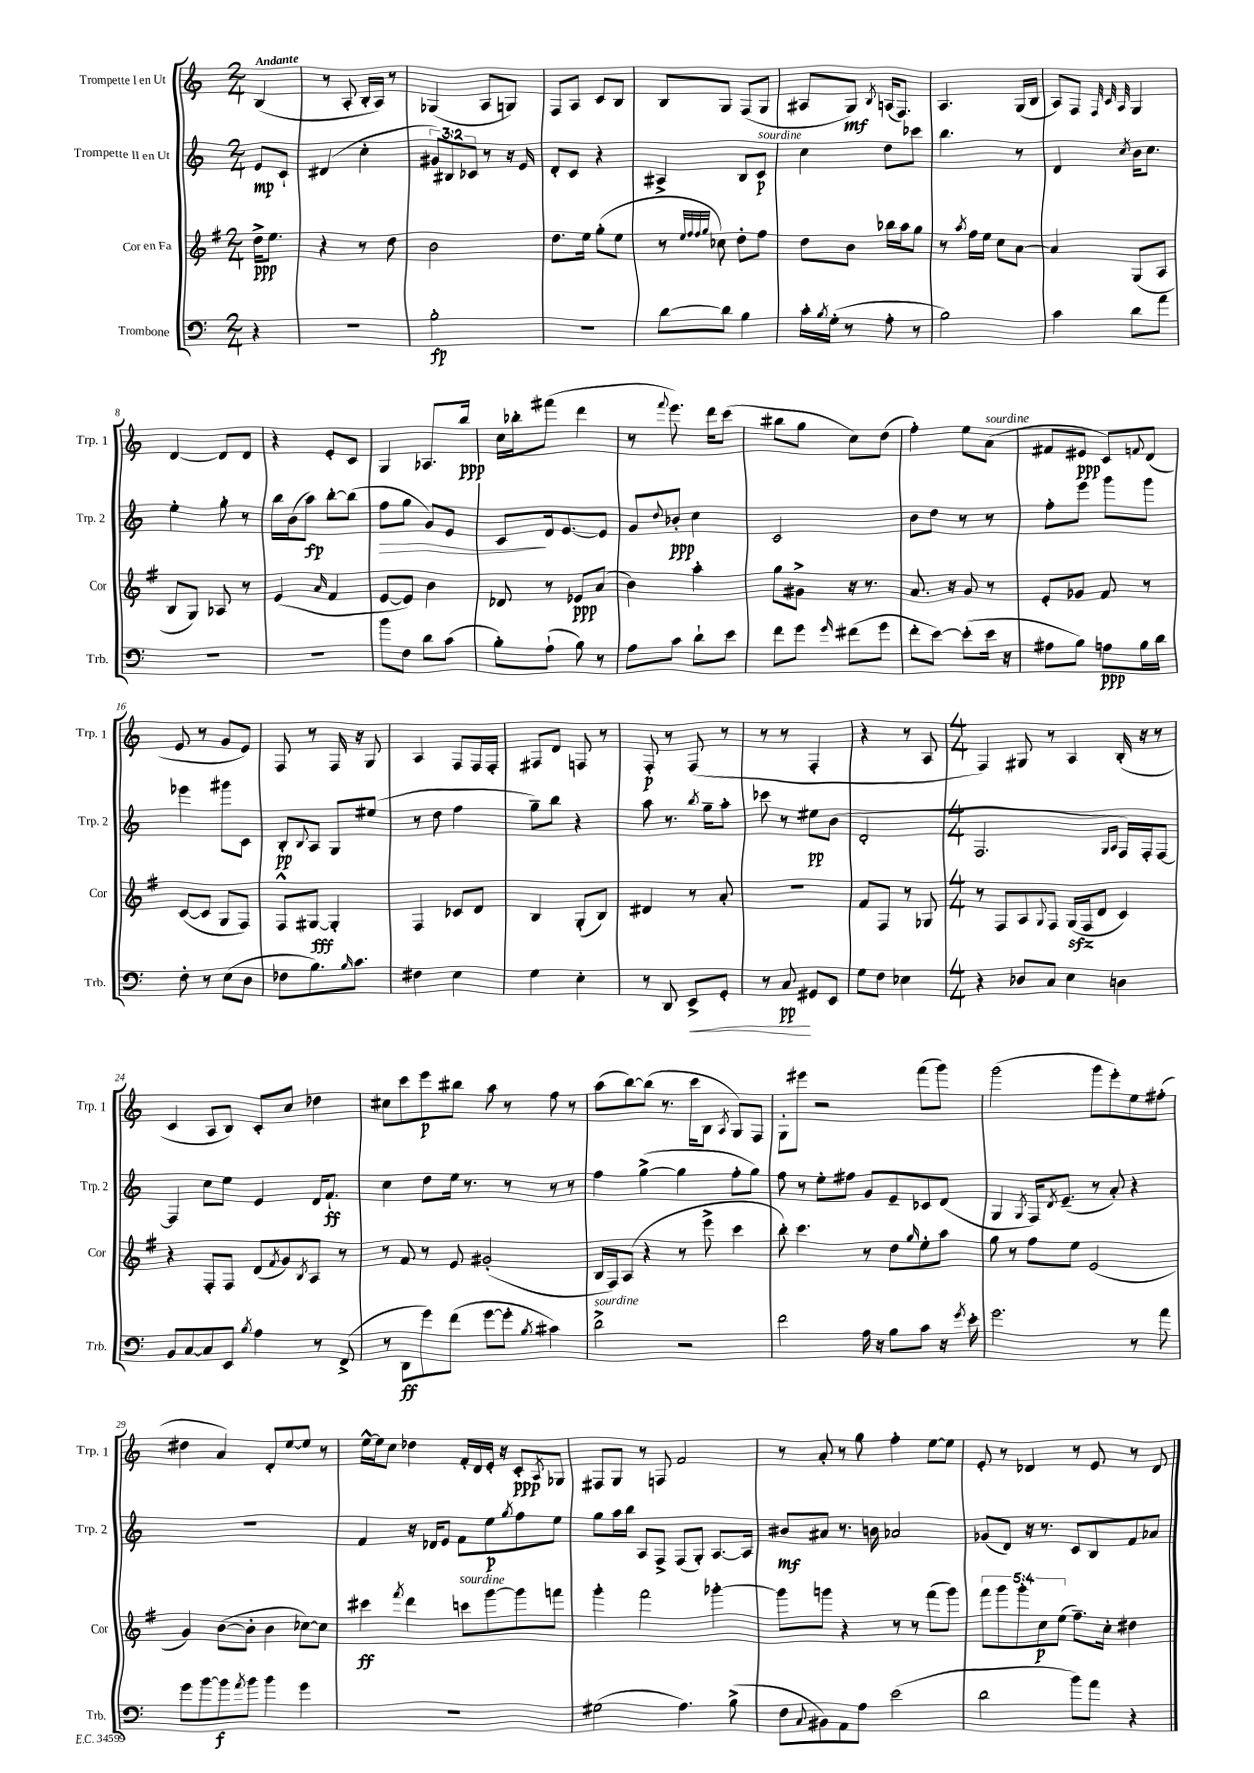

**kern	**dynam	**kern	**dynam	**kern	**dynam	**kern	**dynam
*part4	*part4	*part3	*part3	*part2	*part2	*part1	*part1
*staff4	*staff4	*staff3	*staff3	*staff2	*staff2	*staff1	*staff1
*I"Trombone	*	*I"Cor en Fa	*	*I"Trompette II en Ut	*	*I"Trompette I en Ut	*
*I'Trb.	*	*I'Cor	*	*I'Trp. 2	*	*I'Trp. 1	*
*clefF4	*	*clefG2	*	*clefG2	*	*clefG2	*
*k[]	*	*k[f#]	*	*k[]	*	*k[]	*
*M2/4	*	*M2/4	*	*M2/4	*	*M2/4	*
=	=	=	=	=	=	=	=
!	!	!	!	!	!	!LO:TX:a:B:t=Andante	!
4r	.	16dd^\KL	ppp	8e/L	mp	(4B/	.
.	.	8.ee\J	.	.	.	.	.
.	.	.	.	8c`/J	.	.	.
=1	=1	=1	=1	=1	=1	=1	=1
2r	.	4r	.	(4d#X/	.	8r	.
.	.	.	.	.	.	8A'/	.
.	.	8r	.	4cc'\	.	16B'/LL	.
.	.	.	.	.	.	16A/JJ)	.
.	.	8dd\	.	.	.	8r	.
=2	=2	=2	=2	=2	=2	=2	=2
2B'\	fp	2b\	.	12g#X/L)	.	(4G-X/	.
.	.	.	.	12B#X/	.	.	.
.	.	.	.	12c-X/J	.	.	.
.	.	.	.	8r	.	8A/L	.
.	.	.	.	16r	.	8Gn/J)	.
.	.	.	.	16e/	.	.	.
=3	=3	=3	=3	=3	=3	=3	=3
2r	.	8.dd\L	.	8d'/L	.	8F/L	.
.	.	.	.	8c/J	.	8A/J	.
.	.	16ee\Jk	.	.	.	.	.
.	.	(8gg'\L	.	4r	.	8c/L	.
.	.	8ee\J	.	.	.	8B/J	.
=4	=4	=4	=4	=4	=4	=4	=4
[8d\L	.	8r	.	4A#X^/	.	8B/L	.
.	.	32qqee/LLL	.	.	.	.	.
.	.	32qqff#/	.	.	.	.	.
.	.	32qqff#/	.	.	.	.	.
.	.	32qqgg/JJJ	.	.	.	.	.
8d\J]	.	8cc-X\)	.	.	.	8G/J	.
4B\	.	8dd'\L	.	8B/L	.	(8F/L	.
!	!	!	!	!LO:TX:a:i:t=sourdine	!	!	!
.	.	8ff#\J	.	8c/J	p	8G/J	.
=5	=5	=5	=5	=5	=5	=5	=5
16c'\LL	.	8dd\L	.	4cc\	.	8A#X/L	.
8qB/	.	.	.	.	.	.	.
(16G'\JJ	.	.	.	.	.	.	.
8r	.	8b\J	.	.	.	8G/J)	mf
.	.	.	.	.	.	8qB/	.
8A'\	.	16bb-X\LL	.	8dd\L	.	(16An/KL	.
.	.	16aa\J	.	.	.	8.F/J)	.
8r	.	8gg\J	.	8ccc-X\J	.	.	.
=6	=6	=6	=6	=6	=6	=6	=6
2B\)	.	8r	.	4.bb\	.	4.A/	.
.	.	8qaa/	.	.	.	.	.
.	.	16ff#\LL	.	.	.	.	.
.	.	16ee\JJ	.	.	.	.	.
.	.	8cc\L	.	.	.	.	.
.	.	[8a\J	.	8r	.	(16G/LL	.
.	.	.	.	.	.	16B/JJ	.
=7	=7	=7	=7	=7	=7	=7	=7
4c\	.	4a/]	.	4d/	.	8A/L)	.
.	.	.	.	.	.	8F/J	.
.	.	.	.	.	.	32qqF/	.
.	.	.	.	.	.	32qqc/	.
.	.	.	.	8qcc/	.	32qqA/	.
8d\L	.	(8G/L	.	16b\KL	.	4G/	.
.	.	.	.	8.cc\J	.	.	.
8a\J	.	8A/J	.	.	.	.	.
!!LO:LB:g=z
=8	=8	=8	=8	=8	=8	=8	=8
2r	.	8B/L	.	4ee'\	.	[4d/	.
.	.	8G/J)	.	.	.	.	.
.	.	8A-X/	.	8gg'\	.	8d/L]	.
.	.	8r	.	8r	.	8d/J	.
=9	=9	=9	=9	=9	=9	=9	=9
2r	.	(4e/	.	16bb\LL	.	4r	.
.	.	.	.	(16b\J	.	.	.
.	.	.	.	8aa\J)	fp	.	.
.	.	16qqa/	.	.	.	.	.
.	.	4f#/	.	[8bb'\L	.	8e'/L	.
.	.	.	.	(8bb\J]	.	8c/J	.
=10	=10	=10	=10	=10	=10	=10	=10
!	!	!	!	!	!LO:HP:b	!	!
8b\L	.	[8e/L	.	8ff\L	>	4G/	.
8F\J	.	8e/J])	.	8gg\J	.	.	.
8d\L	.	4b\	.	8g/L)	.	8.A-X/L	.
(8c\J	.	.	.	8e/J	.	.	.
.	.	.	.	.	.	16bb/Jk	ppp
=11	=11	=11	=11	=11	=11	=11	=11
8B'\L)	.	8d-X/	.	8c/L	.	16cc\LL	.
.	.	.	.	.	.	16bb-X'\J	.
(8A`\J	.	8r	.	16d/k	]	(8fff#X\J	.
.	.	.	.	[8.e/	.	.	.
8B\)	.	8e-X/L	ppp	.	.	4ddd\	.
8r	.	(8a/J	.	8e/J]	.	.	.
=12	=12	=12	=12	=12	=12	=12	=12
8A\L	.	4b\)	.	8g/L	.	8r	.
.	.	.	.	8qqdd/	.	8qqfff/	.
8c\J	.	.	.	8b-X'/J	ppp	8.eee\)	.
8d`\L	.	4aa'\	.	4cc\	.	.	.
.	.	.	.	.	.	16ddd\KL	.
8e\J	.	.	.	.	.	(8ccc\J	.
=13	=13	=13	=13	=13	=13	=13	=13
8f\L	.	8gg\L	.	2c/	.	8bb#X\L	.
8g\J	.	8g#X^\J	.	.	.	8gg\J	.
16qqg/	.	.	.	.	.	.	.
(8f#X\L	.	16r	.	.	.	8cc\L)	.
.	.	8.r	.	.	.	.	.
8g\J	.	.	.	.	.	(8dd\J	.
=14	=14	=14	=14	=14	=14	=14	=14
8f'\L	.	8.a/	.	8b\L	.	4ff'\)	.
[8e\J)	.	.	.	8dd\J	.	.	.
.	.	16r	.	.	.	.	.
(8e'\L]	.	8g/	.	8r	.	8ee\L	.
!	!	!	!	!	!	!LO:TX:a:i:t=sourdine	!
16e\Jk	.	8r	.	8r	.	(8a\J	.
16r	.	.	.	.	.	.	.
=15	=15	=15	=15	=15	=15	=15	=15
8A#X\L	.	8e'/L	.	8ff'\L	.	8f#X/L	.
8B\J)	.	8g-X/J	.	8eee\J	.	8e#X/J	ppp
8An\L	ppp	8f#/	.	8ggg\L	.	8c/L)	.
.	.	.	.	.	.	8qqfn/	.
16B\L	.	8r	.	8ggg\J	.	(8d/J	.
16d\JJ	.	.	.	.	.	.	.
!!LO:LB:g=z
=16	=16	=16	=16	=16	=16	=16	=16
8F'\	.	([8c/L	.	4eee-X\	.	8e/	.
8r	.	8c/J]	.	.	.	8r	.
(8E\L	.	8G/L	.	8ggg#X\L	.	8g/L	.
8D\J	.	8F#/J)	.	8c\J	.	8e/J)	.
=17	=17	=17	=17	=17	=17	=17	=17
8F-X\L	.	8F#^^/L	.	8B'/L	pp	8F/	.
.	.	.	.	8qqB/	.	.	.
8.B\)	.	[8G#X/J	fff	8A/J	.	8r	.
.	.	4G#'/]	.	8G/L	.	16F/	.
16qqB/	.	.	.	.	.	.	.
8.c\J	.	.	.	.	.	16r	.
.	.	.	.	(8ee#X/J	.	8G/	.
=18	=18	=18	=18	=18	=18	=18	=18
4F#X\	.	4F#/	.	8r	.	4A/	.
.	.	.	.	8dd\	.	.	.
4E\	.	8c-X/L	.	4ff\	.	8F/L	.
.	.	8d/J	.	.	.	16F/L	.
.	.	.	.	.	.	16F'/JJ	.
=19	=19	=19	=19	=19	=19	=19	=19
4G\	.	4B/	.	8gg~\L)	.	8F#X/L	.
.	.	.	.	8bb\J	.	8d/J	.
4E'\	.	(8G'/L	.	4r	.	8Fn/	.
.	.	8B/J)	.	.	.	8r	.
=20	=20	=20	=20	=20	=20	=20	=20
8r	.	4d#X/	.	8aa\	.	8F'/	p
8DD/	.	.	.	8.r	.	8r	.
!	!LO:HP:b	!	!	!	!	!	!
8EE^/L	<	8r	.	.	.	(8F/	.
.	.	.	.	8qbb/	.	.	.
.	.	.	.	16gg~\KL	.	.	.
8GG'/J	.	8a'/	.	8aa'\J	.	8r	.
=21	=21	=21	=21	=21	=21	=21	=21
8r	.	2r	.	8ccc-X\	.	8r	.
8C/	pp	.	.	8r	.	8r	.
8GG#X/L	[	.	.	8ee#X\L	pp	4F'/	.
8EE/J	.	.	.	(8b\J	.	.	.
=22	=22	=22	=22	=22	=22	=22	=22
8G\L	.	8f#/L	.	2d'/	.	4r	.
8F\J	.	8F#/J	.	.	.	.	.
4E-X\	.	8r	.	.	.	8r	.
.	.	8G-X/	.	.	.	8A/	.
=23	=23	=23	=23	=23	=23	=23	=23
*M4/4	*	*M4/4	*	*M4/4	*	*M4/4	*
4r	.	8r	.	2.F/	.	4F/)	.
.	.	8F#/L	.	.	.	.	.
8D-X/L	.	8A/	.	.	.	8G#X/	.
.	.	8qqG/	.	.	.	.	.
8C/J	.	8F#/J	.	.	.	8r	.
4E\	.	(16Gzz/LL	.	.	.	4A/	.
.	.	16F#/J	.	.	.	.	.
.	.	8d/J	.	.	.	.	.
.	.	.	.	16qqG/LL	.	.	.
.	.	.	.	16qqA/JJ	.	.	.
4Dn\	.	4c/)	.	16F/LL)	.	(16B'/	.
.	.	.	.	16F'/J	.	16r	.
.	.	.	.	[8F/J	.	8r	.
!!LO:LB:g=z
=24	=24	=24	=24	=24	=24	=24	=24
8BB/L	.	4r	.	4F/]	.	4c/	.
[8C/	.	.	.	.	.	.	.
8C/]	.	8F#'/L	.	8cc\L	.	8A/L	.
8EE/J	.	8F#/J	.	8ee\J	.	8B/J)	.
8qB/	.	.	.	.	.	.	.
4A\	.	(8d/L	.	4e/	.	8c'/L	.
.	.	8qf#/	.	.	.	.	.
.	.	8g/)	.	.	.	8cc/J	.
.	.	8qB/	.	.	.	.	.
8r	.	8A/J	.	16d/KL	.	4dd-X\	.
.	.	.	.	8.f`/J	ff	.	.
(8FF^/	.	8r	.	.	.	.	.
=25	=25	=25	=25	=25	=25	=25	=25
8r	.	8r	.	4cc\	.	8cc#X\L	.
8DD\L	ff	8f#/	.	.	.	8ccc\	.
8g\)	.	8r	.	8dd\L	.	8eee\	p
(8f\J	.	8e/	.	16ee\Jk	.	8bb#X\J	.
.	.	.	.	8.r	.	.	.
[8g\L	.	(2g#X'/	.	.	.	8aa\	.
8g'\J]	.	.	.	8r	.	8r	.
8qB/	.	.	.	.	.	.	.
4c#X\)	.	.	.	8r	.	8ff\	.
.	.	.	.	8r	.	8r	.
=26	=26	=26	=26	=26	=26	=26	=26
!LO:TX:a:i:t=sourdine	!	!	!	!	!	!	!
2d^\	.	16B/LL	.	4ff\	.	(8aa\L	.
.	.	16F#/J)	.	.	.	.	.
.	.	(8A/J	.	.	.	[8bb\)	.
.	.	4r	.	([4gg^\	.	(8bb\J]	.
.	.	.	.	.	.	8.r	.
2r	.	8r	.	4gg\]	.	.	.
.	.	.	.	.	.	16ccc\KL	.
.	.	8eee^\	.	.	.	8B\J	.
.	.	.	.	.	.	8qA/	.
.	.	4ccc\	.	8ff'\L	.	8G/L)	.
.	.	.	.	8gg\J)	.	8F/J	.
=27	=27	=27	=27	=27	=27	=27	=27
2f\	.	8bb'\)	.	8ff\	.	8G'\L	.
.	.	4.ccc\	.	8r	.	8eee#X\J	.
.	.	.	.	8ee'\L	.	2r	.
.	.	.	.	8ff#X\J	.	.	.
16A\	.	8r	.	8g/L	.	.	.
16r	.	.	.	.	.	.	.
8B\L	.	8dd\L	.	8e~/	.	.	.
.	.	16qqgg/	.	.	.	.	.
8c\J	.	8ee'\	.	8c-X/	.	(8fff\L	.
16r	.	8aa\J	.	(8d/J	.	8ggg\J)	.
8qg/	.	.	.	.	.	.	.
16e'\	.	.	.	.	.	.	.
=28	=28	=28	=28	=28	=28	=28	=28
2.g\	.	8gg\	.	4G/	.	(2ggg\	.
.	.	8r	.	.	.	.	.
.	.	.	.	8qG/	.	.	.
.	.	8ff#\L	.	16F/KL)	.	.	.
.	.	.	.	8qd/	.	.	.
.	.	.	.	(8.e~/J	.	.	.
.	.	8ee\J	.	.	.	.	.
.	.	(2e/	.	8r	.	8ggg\L	.
.	.	.	.	8a'/)	.	8eee'\)	.
8r	.	.	.	4r	.	8ee\	.
8a\	.	.	.	.	.	(8ff#X'\J	.
!!LO:LB:g=z
=29	=29	=29	=29	=29	=29	=29	=29
8g\L	.	4g/)	.	1r	.	4dd#X\	.
[8b\	.	.	.	.	.	.	.
8b\]	f	([8b\L	.	.	.	4a/)	.
8qa/	.	.	.	.	.	.	.
8b\J	.	8b'\J]	.	.	.	.	.
4b\	.	4b\	.	.	.	8d'/L	.
.	.	.	.	.	.	[8ee/	.
4g\	.	[8cc-X\L)	.	.	.	8ee/J]	.
.	.	8cc-\J]	.	.	.	8r	.
=30	=30	=30	=30	=30	=30	=30	=30
1r	.	4ccc#X\	ff	4f/	.	[16ee^^\LL	.
.	.	.	.	.	.	16ee\J]	.
.	.	.	.	.	.	8cc\J	.
.	.	8qfff#/	.	.	.	.	.
.	.	4ddd\	.	16r	.	4dd-X\	.
.	.	.	.	16d-X/KL	.	.	.
.	.	.	.	8e/J	.	.	.
!	!	!LO:TX:a:i:t=sourdine	!	!	!	!	!
.	.	8cccn\L	.	8f\L	.	16f'/LL	.
.	.	.	.	.	.	16d/	.
.	.	[8ggg\	.	8ee\	p	16e'/JJ	.
.	.	.	.	.	.	16r	.
.	.	.	.	8qgg/	.	.	.
.	.	8ggg\]	.	8ff\	.	8c'/L	ppp
.	.	.	.	.	.	8qA/	.
.	.	8fffn\J	.	8ee\J	.	8G-X/J	.
=31	=31	=31	=31	=31	=31	=31	=31
(2G#X\	.	4ggg'\	.	8gg\L	.	8F#X/L	.
.	.	.	.	16aa\L	.	8G/J	.
.	.	.	.	16bb\JJ	.	.	.
.	.	2fff#\	.	8A/L	.	8r	.
.	.	.	.	8F^/J	.	8Fn/	.
4.A\)	.	.	.	(8F/L	.	2f/	.
.	.	.	.	8G'/J)	.	.	.
.	.	[4ggg-X'\	.	[8.A/L	.	.	.
(8B^\	.	.	.	.	.	.	.
.	.	.	.	16A/Jk]	.	.	.
=32	=32	=32	=32	=32	=32	=32	=32
8F\L	.	8ggg-\L]	.	8b#X/L	mf	8r	.
8qqC/	.	.	.	.	.	.	.
8BB#X\)	.	8gggn\J	.	8a#X/J	.	8a'/	.
8AA\	.	4r	.	8.r	.	8r	.
8A\J	.	.	.	.	.	8gg\	.
.	.	.	.	16bn\	.	.	.
(2e\	.	8r	.	2a-X/	.	4ff'\	.
.	.	8r	.	.	.	.	.
.	.	(8fff#\L	.	.	.	[8ee\L	.
.	.	8ggg\J)	.	.	.	8ee\J]	.
=33	=33	=33	=33	=33	=33	=33	=33
2d\	.	10fff#\L	.	(8g-X/L	.	8e'/	.
.	.	10ggg\	.	.	.	.	.
.	.	.	.	8d/J)	.	8r	.
.	.	10ggg'\	.	.	.	.	.
.	.	.	.	16r	.	4d-X/	.
.	.	10cc\	p	.	.	.	.
.	.	.	.	8.r	.	.	.
.	.	(10ee\J	.	.	.	.	.
8b\L)	.	8.ff#~\L)	.	8c/L	.	8r	.
8a\J	.	.	.	8B/	.	8e/	.
.	.	16cc'\Jk	.	.	.	.	.
4r	.	4dd#X\	.	8f/	.	8r	.
.	.	.	.	8a-X/J	.	8d-/	.
==	==	==	==	==	==	==	==
*-	*-	*-	*-	*-	*-	*-	*-
